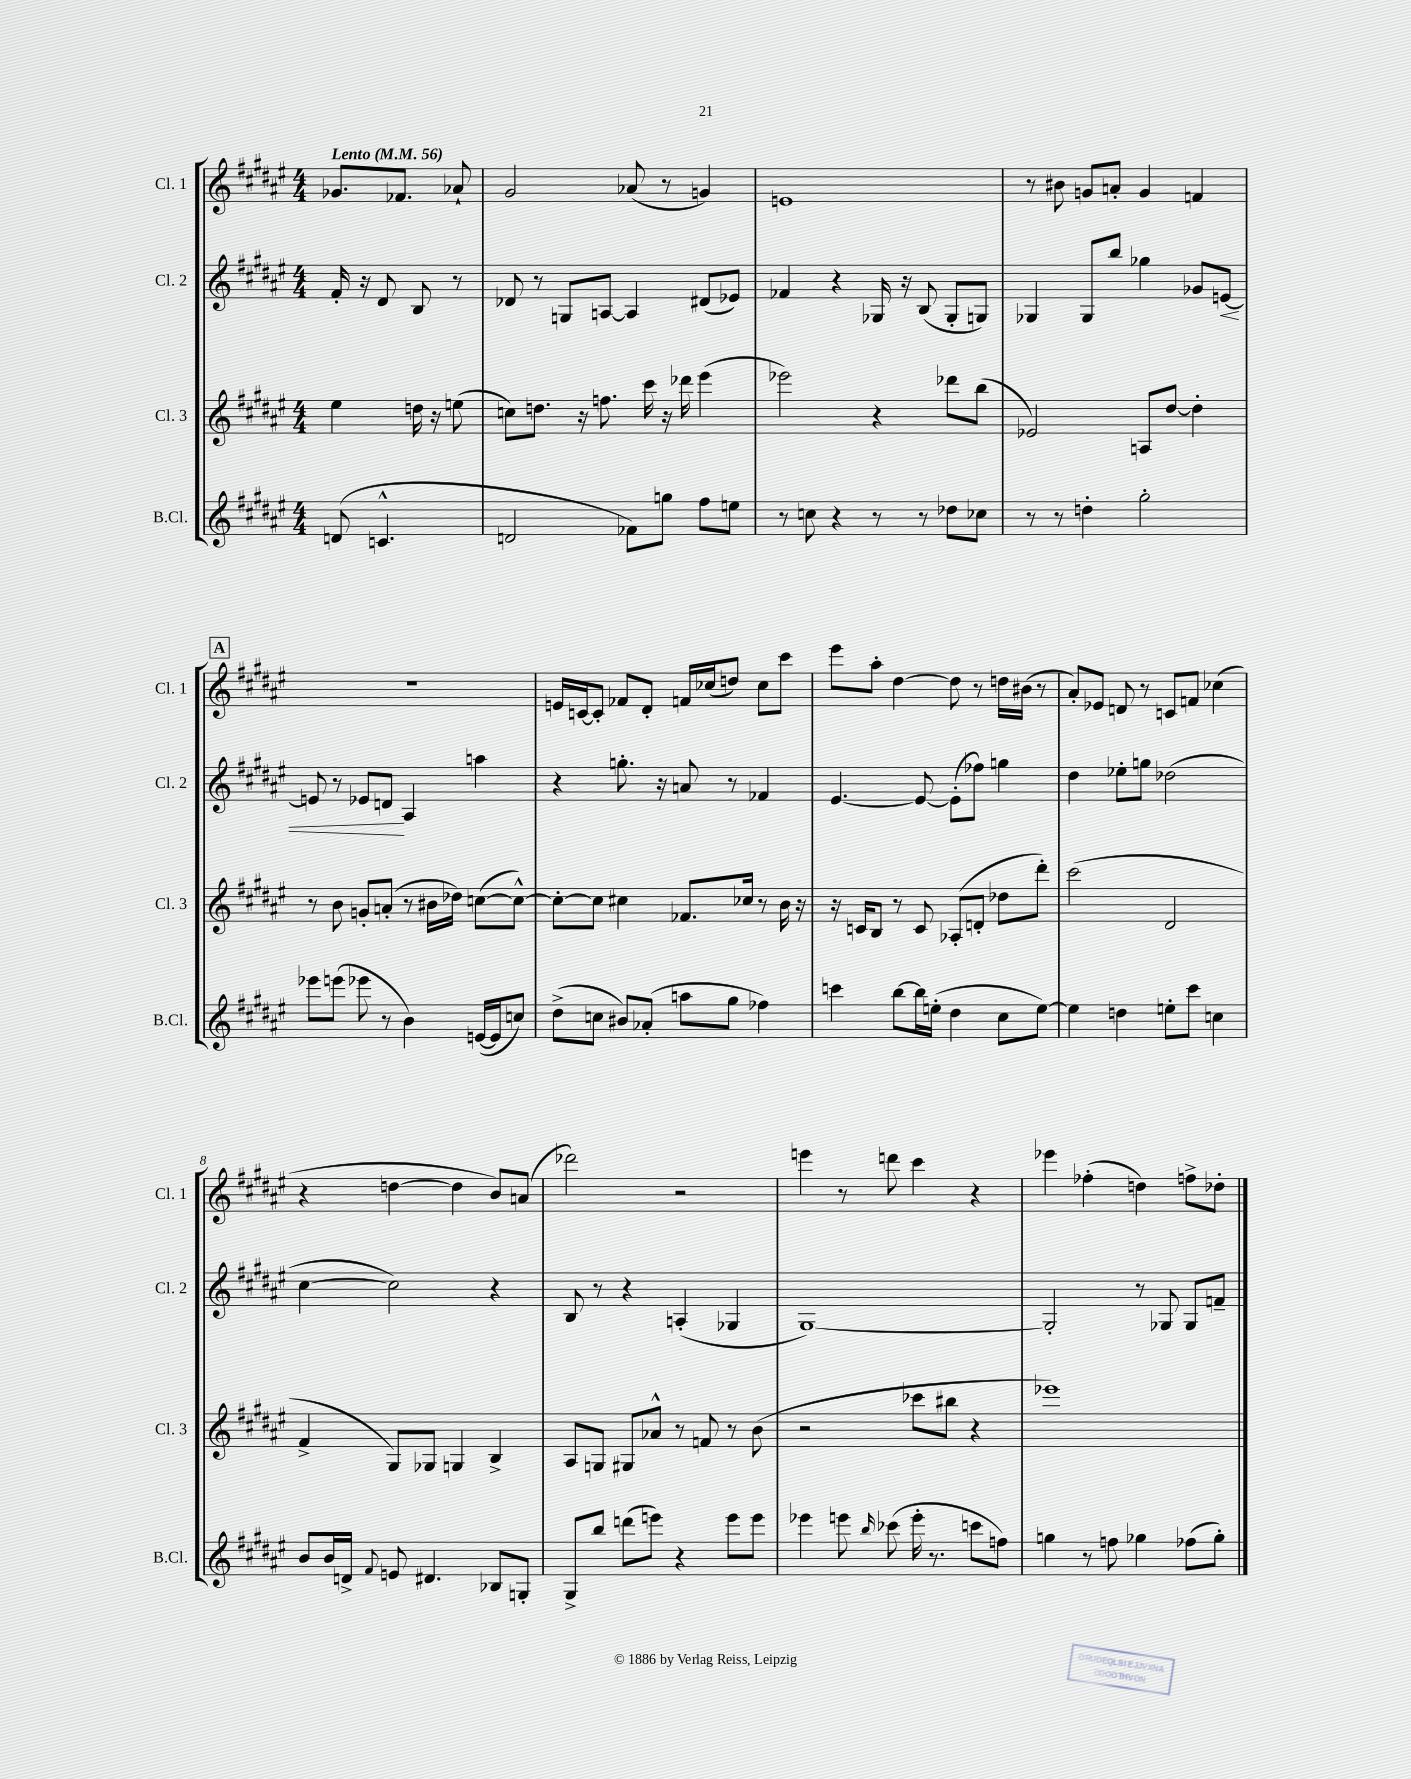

**kern	**kern	**kern	**dynam	**kern
*part4	*part3	*part2	*part2	*part1
*staff4	*staff3	*staff2	*staff2	*staff1
*I"B.Cl.	*I"Cl. 3	*I"Cl. 2	*	*I"Cl. 1
*I'B.Cl.	*I'Cl. 3	*I'Cl. 2	*	*I'Cl. 1
*clefG2	*clefG2	*clefG2	*	*clefG2
*k[f#c#g#d#a#e#]	*k[f#c#g#d#a#e#]	*k[f#c#g#d#a#e#]	*	*k[f#c#g#d#a#e#]
*M4/4	*M4/4	*M4/4	*	*M4/4
*MM56	*MM56	*MM56	*	*MM56
=	=	=	=	=
!	!	!	!	!LO:TX:a:B:t=Lento
(8dn/	4ee#\	16f#'/	.	8.g-X/L
.	.	16r	.	.
4.cn^^/	.	8d#/	.	.
.	.	.	.	8.f-X/J
.	16ddn\	8B/	.	.
.	16r	.	.	.
.	(8een\	8r	.	8a-X`/
=1	=1	=1	=1	=1
2dn/	8ccn\L)	8d-X/	.	2g#/
.	8.ddn\J	8r	.	.
.	.	8Gn/L	.	.
.	16r	.	.	.
.	8.ffn\	[8An/J	.	.
8f-X\L)	.	4A/]	.	(8a-X/
.	16ccc#\	.	.	.
8ggn\J	16r	.	.	8r
.	16ddd-X\	.	.	.
8ff#\L	(4eee#\	(8d#X/L	.	4gn/)
8een\J	.	8e-X/J)	.	.
=2	=2	=2	=2	=2
8r	2eee-X\)	4f-X/	.	1en
8ccn\	.	.	.	.
4r	.	4r	.	.
8r	4r	16G-X/	.	.
.	.	16r	.	.
8r	.	(8B/	.	.
8dd-X\L	8ddd-X\L	8G-'/L	.	.
8cc-X\J	(8bb\J	8Gn/J)	.	.
=3	=3	=3	=3	=3
8r	2e-X/)	4G-X/	.	8r
8r	.	.	.	8b#X\
4ddn'\	.	8G-/L	.	8gn/L
.	.	8bb/J	.	8an'/J
2gg#'\	8An/L	4gg-X\	.	4g/
.	[8dd#/J	.	.	.
.	4dd#'\]	8g-X/L	.	4fn/
!	!	!	!LO:HP:b	!
.	.	[8en/J	<	.
!!LO:LB:g=z
!!LO:REH:place=s1:t=A
=4	=4	=4	=4	=4
8eee-X\L	8r	8en/]	.	1r
(8eeen\J	8b\	8r	.	.
8eee-X\	8gn'/L	8e-X/L	.	.
8r	(8an'/J	8dn/J	.	.
4b\)	8r	4A#/	[	.
.	16b#X\LL	.	.	.
.	16dd-X\JJ)	.	.	.
([16en/LL	([8ccn\L	4aan\	.	.
16e/J]	.	.	.	.
8ccn/J)	8cc^^\J_)	.	.	.
=5	=5	=5	=5	=5
(8dd#^\L	8cc'\L_	4r	.	16en/LL
.	.	.	.	[16cn/J
8ccn\J	8cc\J]	.	.	8c'/J]
8b#X/L)	4cc#X\	8.ggn'\	.	8f-X/L
(8a-X'/J	.	.	.	8d#'/J
.	.	16r	.	.
8aan\L	8.f-X/L	8an/	.	16fn/LL
.	.	.	.	(16cc-X/J
8gg#\J	.	8r	.	8ddn/J)
.	16cc-X/Jk	.	.	.
4ff-X\)	8r	4f-X/	.	8cc-\L
.	16b\	.	.	8ccc#\J
.	16r	.	.	.
=6	=6	=6	=6	=6
4cccn\	16r	[4.e#/	.	8eee#\L
.	16cn/KL	.	.	.
.	8B/J	.	.	8aa#'\J
[8bb\L	8r	.	.	[4dd#\
16bb\L]	8c/	8e#/_	.	.
(16een'\JJ	.	.	.	.
4dd#\	(8A-X'/L	(8e#'\L]	.	8dd#\]
.	8dn'/J	8ff-X\J)	.	8r
8cc#\L	8dd-X\L	4ggn\	.	16ddn\LL
.	.	.	.	(16b#X\JJ
[8ee\J)	8ddd#'\J)	.	.	8r
=7	=7	=7	=7	=7
4ee\]	(2ccc#\	4dd#\	.	8a#'/L)
.	.	.	.	8e-X/J
4ddn\	.	8ee-X'\L	.	8dn/
.	.	8ggn\J	.	8r
8een'\L	2d#/	(2dd-X\	.	8cn/L
8ccc#\J	.	.	.	8fn/J
4ccn\	.	.	.	(4cc-X\
!!LO:LB:g=z
=8	=8	=8	=8	=8
8b/L	4f#^/	[4cc#\	.	4r
16b/L	.	.	.	.
16dn^/JJ	.	.	.	.
8qqf#/	.	.	.	.
8en/	8G#/L)	2cc#\])	.	[4ddn\
4.d#X/	8G-X/J	.	.	.
.	4Gn/	.	.	4dd\]
8B-X/L	4B^/	4r	.	8b/L)
8Gn'/J	.	.	.	(8an/J
=9	=9	=9	=9	=9
8G#^/L	8A#/L	8B/	.	2ddd-X\)
8bb/J	8Gn/J	8r	.	.
(8dddn\L	8G#X/L	4r	.	.
8eeen\J)	8a-X^^/J	.	.	.
4r	8r	(4An'/	.	2r
.	8fn/	.	.	.
8eee\L	8r	4G-X/	.	.
8eee\J	(8b\	.	.	.
=10	=10	=10	=10	=10
4eee-X\	2r	[1G#)	.	4eeen\
8eeen\	.	.	.	8r
16qqbb/	.	.	.	.
(8ccc-X\	.	.	.	8dddn\
16eee'\	8ccc-X\L	.	.	4ccc#\
8.r	.	.	.	.
.	8bb#X\J	.	.	.
8cccn\L	4r	.	.	4r
8ffn\J)	.	.	.	.
=11	=11	=11	=11	=11
4ggn\	1eee-X)	2G#'/]	.	4eee-X\
8r	.	.	.	(4ff-X'\
8ffn\	.	.	.	.
4gg-X\	.	8r	.	4ddn\)
.	.	8G-X/	.	.
(8ff-X\L	.	8G-/L	.	8ffn^\L
8gg-'\J)	.	8fn~/J	.	8dd-X'\J
==	==	==	==	==
*-	*-	*-	*-	*-
